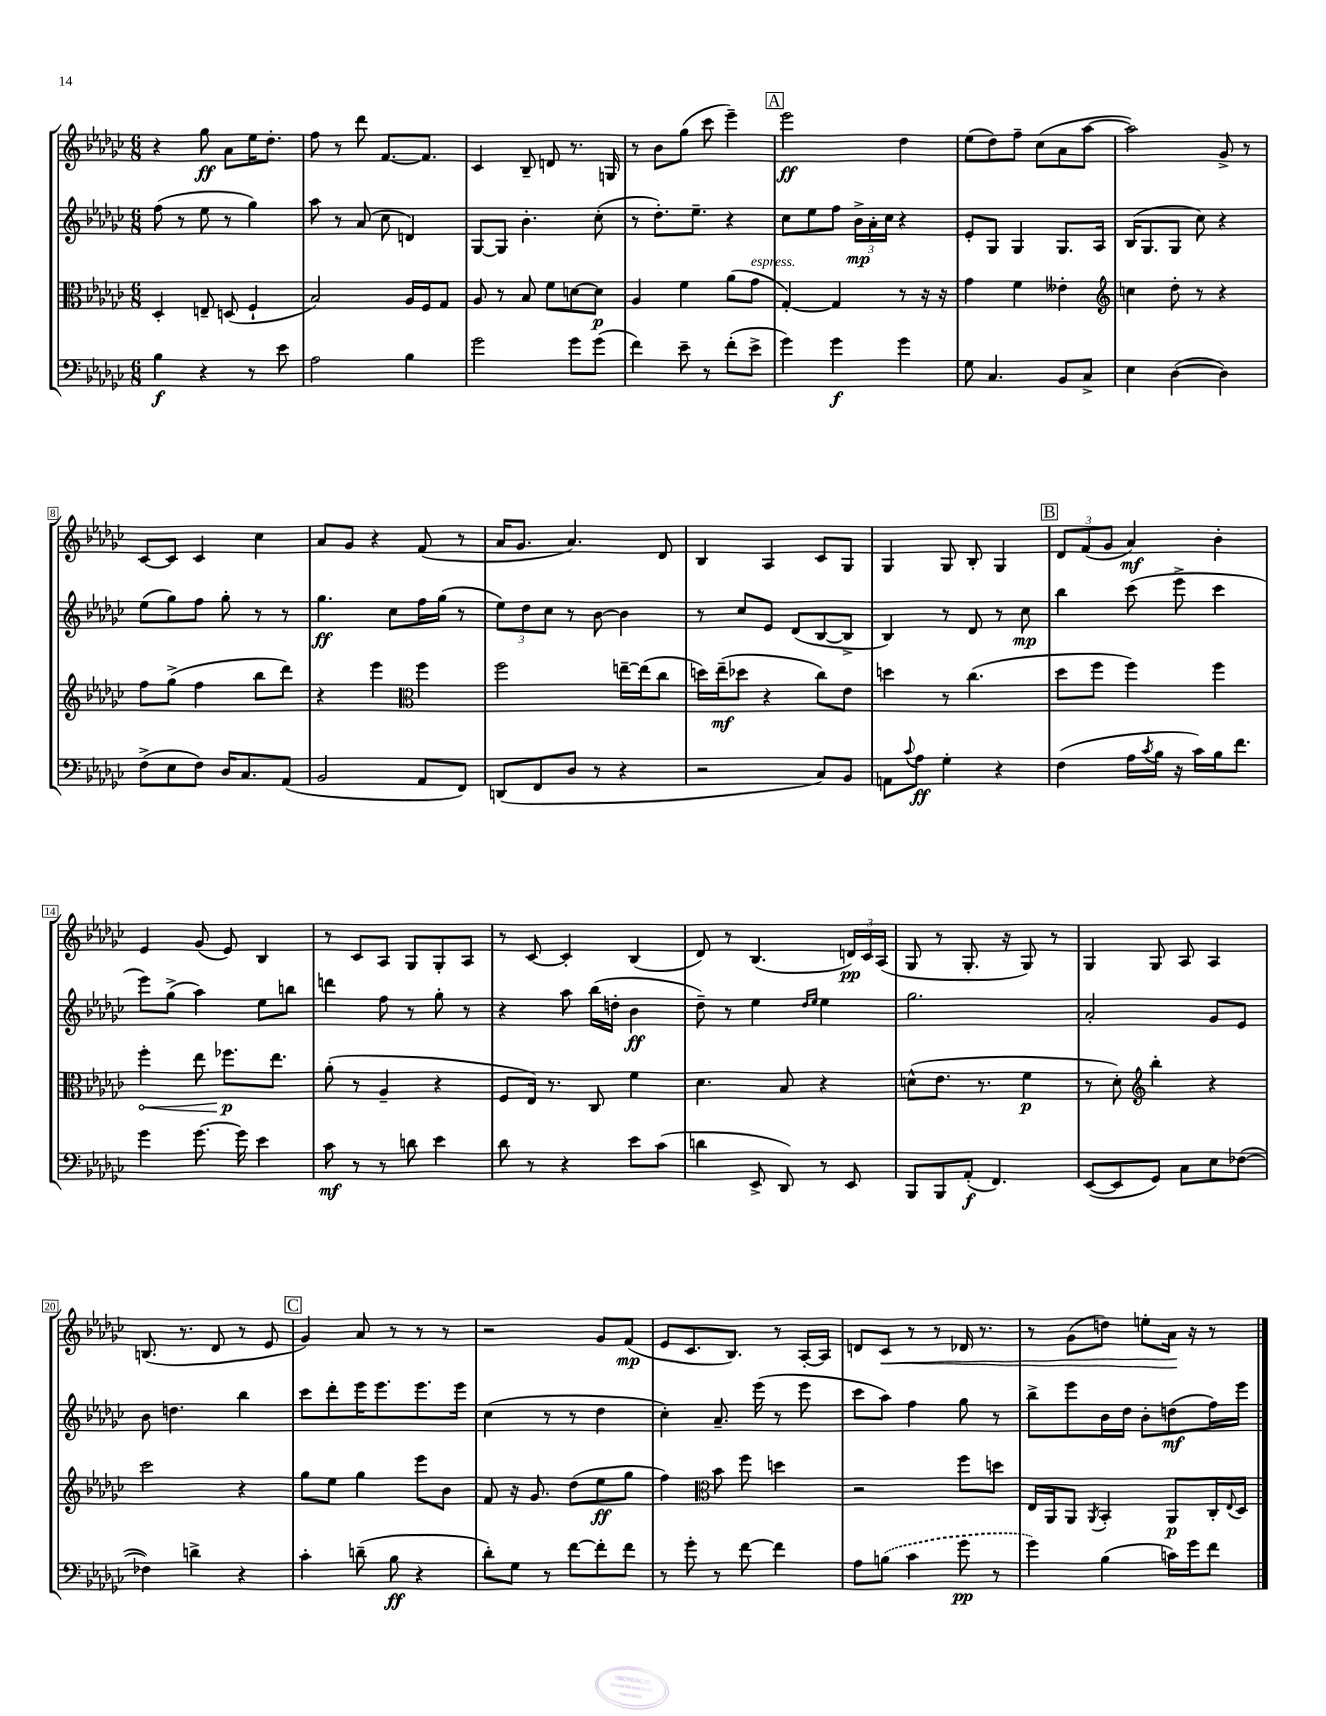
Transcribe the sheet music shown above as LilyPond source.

<<
\new StaffGroup <<
\new Staff = "s0" {
    \clef treble \key ges \major \numericTimeSignature \time 6/8
    r4 ges''8\ff aes'8 ees''16 des''8.-. |
    f''8 r8 des'''8 f'8.~ f'8. |
    ces'4 bes8-- d'8 r8. g16 |
    r8 bes'8 ges''8( ces'''8 ees'''4--) |
    \mark \markup { \box "A" } ees'''2\ff des''4 |
    ees''8( des''8) f''8-- ces''8( aes'8 aes''8~ |
    aes''2) ges'8-> r8 |
    ces'8~ ces'8 ces'4 ces''4 |
    aes'8 ges'8 r4 f'8( r8 |
    aes'16 ges'8. aes'4.) des'8 |
    bes4 aes4 ces'8 ges8 |
    ges4 ges8 bes8-. ges4 |
    \mark \markup { \box "B" } \tuplet 3/2 { des'8 f'8( ges'8 } aes'4\mf) bes'4-. |
    ees'4 ges'8( ees'8) bes4 |
    r8 ces'8 aes8 ges8 ges8-. aes8 |
    r8 ces'8~ ces'4-. bes4( |
    des'8) r8 bes4.( \tuplet 3/2 { d'16\pp) ces'16 aes16( } |
    ges8 r8 ges8.-. r16 ges8) r8 |
    ges4 ges8 aes8 aes4 |
    b8.( r8. des'8 r8 ees'8 |
    \mark \markup { \box "C" } ges'4) aes'8 r8 r8 r8 |
    r2 ges'8 f'8\mp( |
    ees'8 ces'8. bes8.) r8 aes16~-. aes16 |
    d'8 ces'8\< r8 r8 des'16 r8. |
    r8 ges'8( d''8) e''8-. aes'16\! r16 r8 \bar "|." |
}
\new Staff = "s1" {
    \clef treble \key ges \major \numericTimeSignature \time 6/8
    f''8( r8 ees''8 r8 ges''4) |
    aes''8 r8 aes'8( ces''8 d'4) |
    ges8~ ges8 bes'4.-. ces''8-.( |
    r8 des''8.-.) ees''8.-- r4 |
    \mark \markup { \box "A" } ces''8 ees''8 f''8 \tuplet 3/2 { bes'16->\mp aes'16-. ces''16 } r4 |
    ees'8-. ges8 ges4 ges8. aes16 |
    bes16( ges8. ges8 ces''8) r4 |
    ees''8( ges''8) f''8 ges''8-. r8 r8 |
    ges''4.\ff ces''8 f''16 ges''16( r8 |
    \tuplet 3/2 { ees''8) des''8 ces''8 } r8 bes'8~ bes'4 |
    r8 ces''8 ees'8 des'8( bes8~ bes8-> |
    bes4) r8 des'8 r8 ces''8\mp |
    \mark \markup { \box "B" } bes''4 ces'''8( ees'''8-> ces'''4 |
    ees'''8) ges''8->( aes''4) ees''8 b''8 |
    d'''4 f''8 r8 ges''8-. r8 |
    r4 aes''8 bes''16( d''16-. bes'4\ff |
    des''8--) r8 ees''4 \grace { des''16 ees''16 } ees''4 |
    ges''2. |
    aes'2-. ges'8 ees'8 |
    bes'8 d''4. bes''4 |
    \mark \markup { \box "C" } ces'''8 des'''8-. ees'''16 ees'''8. ees'''8. ees'''16 |
    ces''4( r8 r8 des''4 |
    ces''4-.) aes'8.-- ees'''16( r8 ees'''8 |
    ces'''8 aes''8) f''4 ges''8 r8 |
    bes''8-> ees'''8 bes'16 des''16 bes'8-. d''8\mf( f''16) ees'''16 \bar "|." |
}
\new Staff = "s2" {
    \clef alto \key ges \major \numericTimeSignature \time 6/8
    des4-. e8-- d8( f4-! |
    bes2) aes16 f16 ges8 |
    aes8 r8 bes8 f'8 d'8~ d'8\p |
    aes4 f'4 aes'8( ges'8^\markup { \italic "espress." } |
    \mark \markup { \box "A" } ges4~-.) ges4 r8 r16 r16 |
    ges'4 f'4 eeses'4-. |
    \clef treble c''4 des''8-. r8 r4 |
    f''8 ges''8->( f''4 bes''8 des'''8) |
    r4 ees'''4 \clef alto f''4 |
    f''2 e''16~-- e''16( ces''8 |
    d''16) ees''16--\mf( des''8 r4 ces''8) ees'8 |
    d''4 r8 ces''4.( |
    \mark \markup { \box "B" } des''8 f''8 f''4) f''4 |
    \once \override Hairpin.circled-tip = ##t f''4-.\< ees''8 fes''8.\p\! ees''8. |
    aes'8-.( r8 aes4-- r4 |
    f8 ees16) r8. ces8 f'4 |
    des'4. bes8 r4 |
    d'8-^( ees'8. r8. f'4\p |
    r8 des'8-.) \clef treble bes''4-. r4 |
    ces'''2 r4 |
    \mark \markup { \box "C" } ges''8 ees''8 ges''4 ees'''8 bes'8 |
    f'8 r16 ges'8. des''8( ees''8\ff ges''8 |
    f''4) \clef alto bes'8 f''8 d''4 |
    r2 f''8 d''8 |
    ees16 aes,16 aes,8 \acciaccatura { aes,8 } bes,4-. aes,8\p ces16-. \appoggiatura { ees8 } des16 \bar "|." |
}
\new Staff = "s3" {
    \clef bass \key ges \major \numericTimeSignature \time 6/8
    bes4\f r4 r8 ees'8 |
    aes2 bes4 |
    ges'2 ges'8 ges'8( |
    f'4) ees'8-- r8 f'8-.( ees'8-> |
    \mark \markup { \box "A" } ges'4) ges'4\f ges'4 |
    ges8 ces4. bes,8 ces8-> |
    ees4 des4~( des4) |
    f8->( ees8 f8) des16 ces8. aes,8( |
    bes,2 aes,8 f,8) |
    d,8( f,8 des8 r8 r4 |
    r2 ces8) bes,8 |
    a,8 \appoggiatura { ces'8 } aes8\ff ges4-. r4 |
    \mark \markup { \box "B" } f4( aes16 \acciaccatura { ces'8 } bes16 r16 ces'16) bes16 f'8. |
    ges'4 ges'8.~ ges'16 ees'4 |
    ces'8\mf r8 r8 d'8 ees'4 |
    des'8 r8 r4 ees'8 ces'8( |
    d'4 ees,8-> des,8) r8 ees,8 |
    bes,,8 bes,,8 aes,8-.\f( f,4.) |
    ees,8~( ees,8 ges,8) ces8 ees8 fes8~( |
    fes4) d'4-> r4 |
    \mark \markup { \box "C" } ces'4-. d'8--( bes8\ff r4 |
    des'8-.) ges8 r8 f'8~ f'8-. f'8 |
    r8 ges'8-. r8 f'8~ f'4 |
    aes8 \once \slurDashed b8( ces'4 ges'8\pp r8 |
    ges'4) bes4( c'16) ges'16 f'8 \bar "|." |
}
>>
>>
\layout { \context { \Score \override BarNumber.stencil = #(make-stencil-boxer 0.1 0.3 ly:text-interface::print) } }
